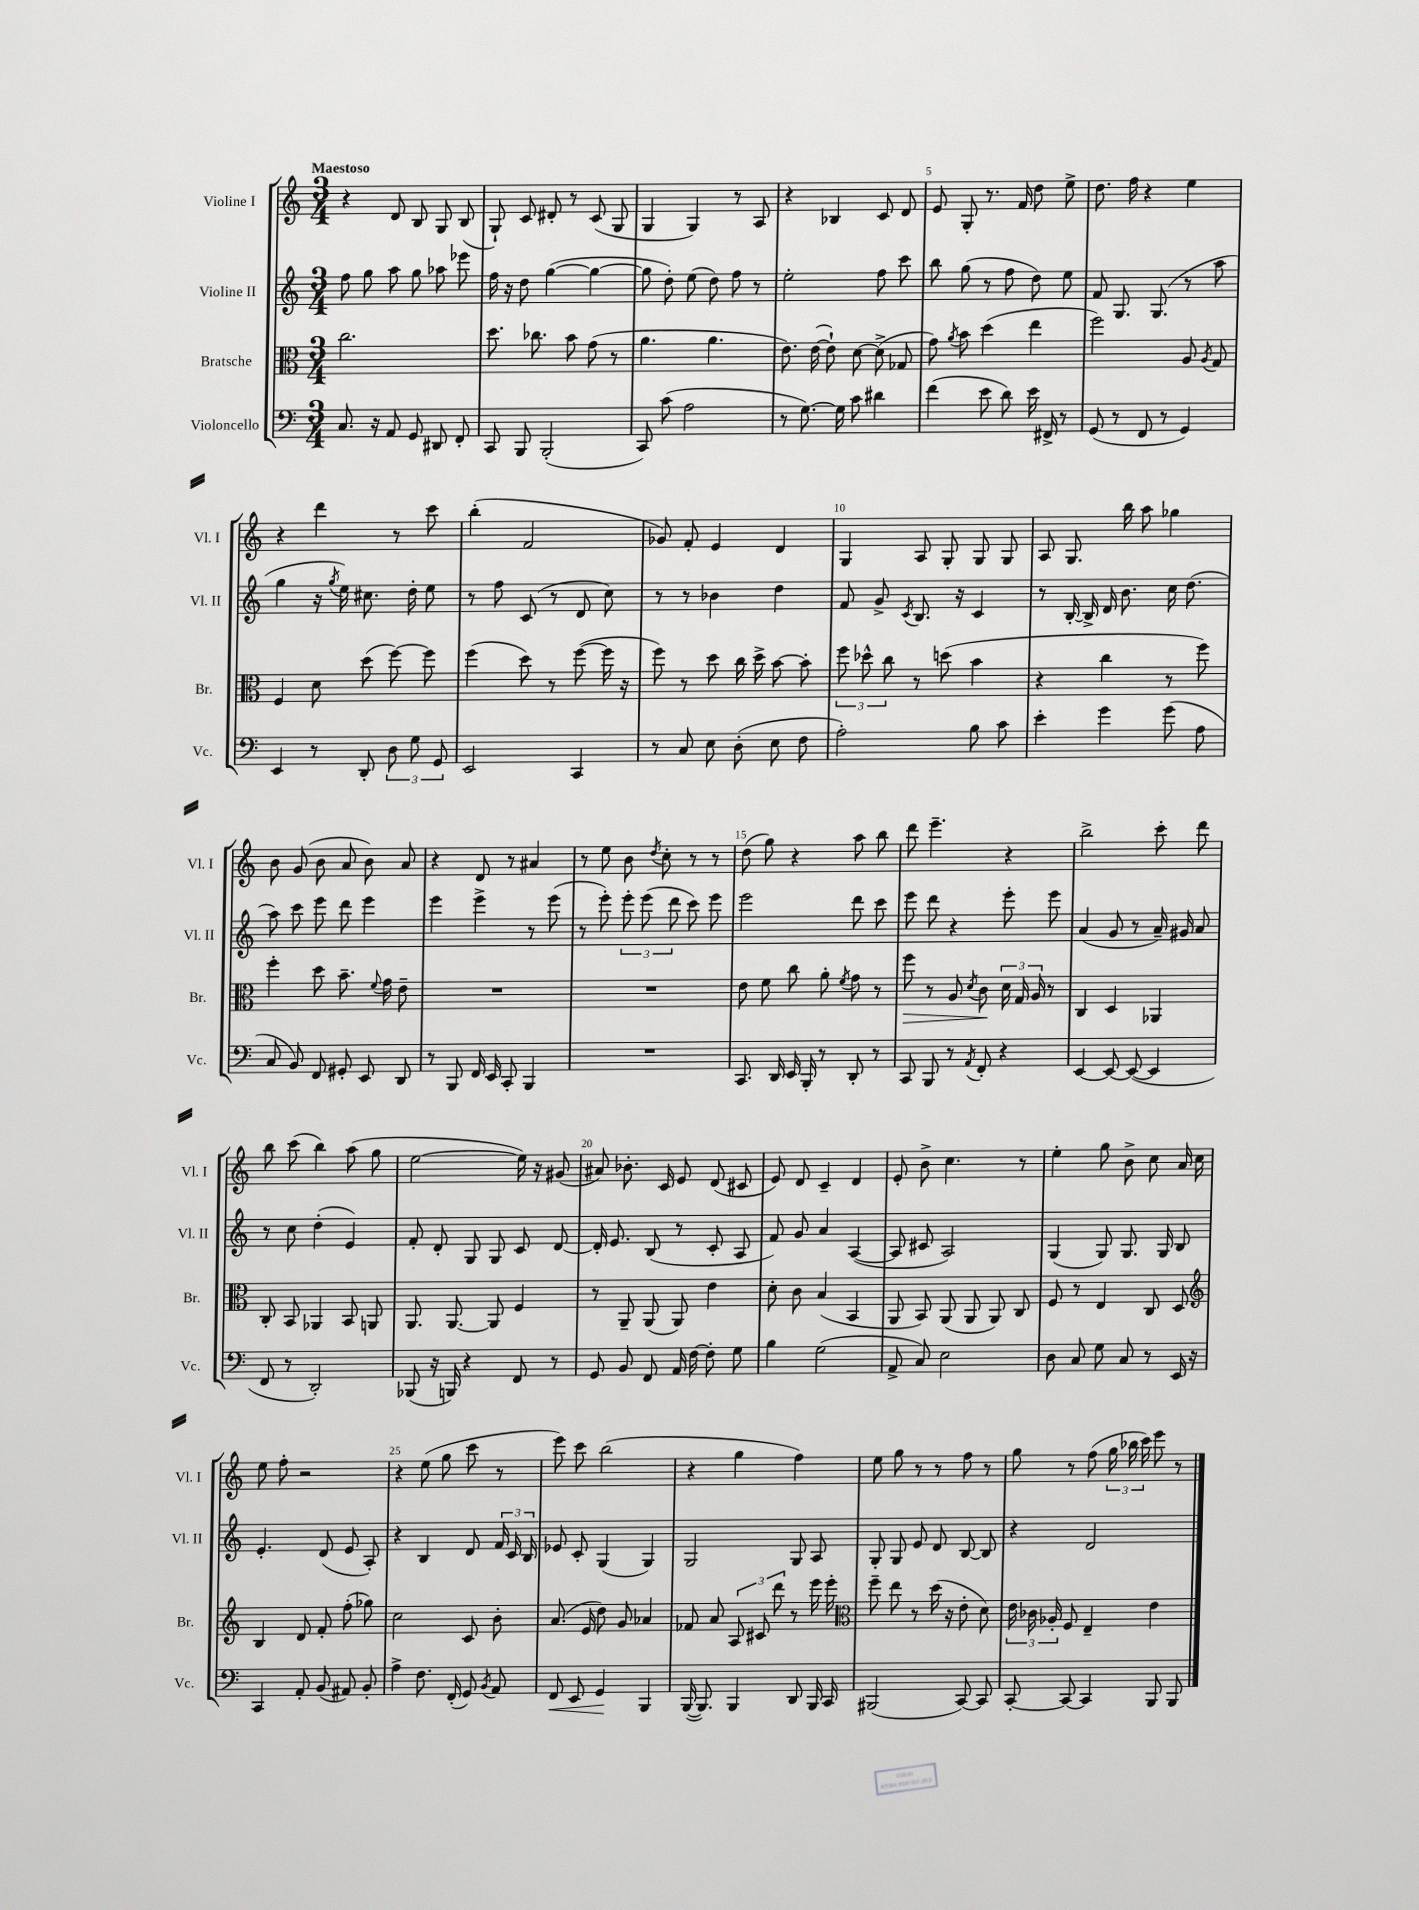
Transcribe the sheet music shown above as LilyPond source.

<<
\new StaffGroup <<
\new Staff = "s0" \with { instrumentName = "Violine I" shortInstrumentName = "Vl. I" } {
    \clef treble \key c \major \numericTimeSignature \time 3/4 \tempo "Maestoso"
    \autoBeamOff r4 d'8 b8 g8 b8( |
    g8-!) c'8 dis'8-. r8 c'8( g8 |
    g4 g4) r8 a8 |
    r4 bes4 c'8 d'8 |
    e'8 g8-. r8. f'16 d''8 e''8-> |
    d''8. f''16 r4 e''4 |
    r4 d'''4 r8 c'''8 |
    b''4-.( f'2 |
    ges'8) f'8-. e'4 d'4 |
    g4 a8 g8-. g8 g8 |
    a8 g8. b''16 a''8 ges''4 |
    b'8 g'8( b'8 a'8 b'8) a'8 |
    r4 d'8 r8 ais'4 |
    r8 e''8 b'8 \acciaccatura { d''8 } c''8-. r8 r8 |
    d''8( g''8) r4 a''8 b''8 |
    d'''8 e'''4.-- r4 |
    b''2-> c'''8-. d'''8 |
    b''8 c'''8( b''4) a''8( g''8 |
    e''2~ e''16) r16 gis'8( |
    ais'8) bes'8.-. c'16 e'8 d'8( cis'8 |
    e'8) d'8 c'4-- d'4 |
    e'8-. b'8-> c''4. r8 |
    e''4-. g''8 b'8-> c''8 a'16 c''16 |
    e''8 f''8-. r2 |
    r4 e''8( g''8 c'''8 r8 |
    e'''8) c'''8 b''2( |
    r4 g''4 f''4) |
    e''8 g''8 r8 r8 f''8 r8 |
    g''8 r8 f''8( \tuplet 3/2 { g''16 bes''16 c'''16) } e'''8 r8 \bar "|." |
}
\new Staff = "s1" \with { instrumentName = "Violine II" shortInstrumentName = "Vl. II" } {
    \clef treble \key c \major \numericTimeSignature \time 3/4
    \autoBeamOff f''8 g''8 a''8 g''8 aes''8 ees'''8 |
    f''16 r16 d''8 g''4~( g''4~ |
    g''8 d''8-.) e''8( d''8) f''8 r8 |
    e''2-. f''8 c'''8 |
    b''8 g''8( r8 f''8 d''8) e''8 |
    f'8 g8. g8.( r8 a''8 |
    g''4 r16 \acciaccatura { g''8 } e''16) cis''8. d''16-. e''8 |
    r8 f''8 c'8( r8 d'8 c''8) |
    r8 r8 bes'4 d''4 |
    f'8 g'8-> \acciaccatura { c'8 } b8. r16 c'4 |
    r8 b16~-. b16-> d'16 b'8. c''16 d''8.( |
    a''8) c'''8 e'''8 d'''8 e'''4 |
    e'''4 e'''4-> r8 e'''8( |
    r8 e'''8-.) \tuplet 3/2 { e'''8-. e'''8( d'''8 } c'''8) e'''8 |
    e'''2 d'''8 c'''8 |
    e'''8 d'''8 r4 e'''8-. e'''8 |
    a'4( g'8 r8 a'16--) gis'16 a'8 |
    r8 c''8 d''4-.( e'4) |
    f'8-. d'8-. g8 g8 c'8 d'8~ |
    d'16-. e'8. b8( r8 c'8-. a8 |
    f'8) g'8 a'4 a4~( |
    a8 cis'8 a2) |
    g4( g8) g8. g16 b8 |
    e'4.-. d'8( e'8 a8-.) |
    r4 b4 d'8 \tuplet 3/2 { f'16 c'16 b16 } |
    ees'8 c'8-. g4( g4) |
    g2 g8 a8 |
    g8-. g8 e'8 d'8 b8~ b8 |
    r4 d'2 \bar "|." |
}
\new Staff = "s2" \with { instrumentName = "Bratsche" shortInstrumentName = "Br." } {
    \clef alto \key c \major \numericTimeSignature \time 3/4
    \autoBeamOff c''2. |
    d''8. ces''8. b'8 g'8( r8 |
    a'4. a'4. |
    e'8.) e'16~( e'8-!) d'8~ d'8->( ges8 |
    g'8) \acciaccatura { a'8 } b'8 d''4( e''4 |
    f''2) a8 \acciaccatura { a8 } g8 |
    f4 d'8 d''8( f''8~) f''8 |
    f''4( d''8) r8 f''8~( f''16 r16 |
    f''8) r8 d''8 c''16 d''16-> b'8~ b'8-. |
    \tuplet 3/2 { f''8 des''8-^ c''8 } r8 d''8( b'4 |
    r4 c''4 r8 f''8) |
    f''4-. d''8 b'8.-- \appoggiatura { f'8 } g'16 e'8-- |
    R2. |
    R2. |
    e'8 f'8 c''8 a'8-. \acciaccatura { f'8 } g'8 r8 |
    f''8\> r8 a8 \acciaccatura { d'8 } c'8\! \tuplet 3/2 { d'16 g16 a16 } r8 |
    c4 d4 aes,4 |
    c8-. b,8 aes,4 b,8 a,8 |
    a,8. a,8.~ a,8 f4 |
    r8 a,8-- a,8( a,8) e'4 |
    d'8-. c'8 b4( b,4 |
    a,8 b,8) a,8( a,8 a,8) c8 |
    f8 r8 e4 c8 d8 |
    \clef treble b4 d'8 f'8-. f''8-.( ges''8) |
    c''2 c'8 b'8-. |
    a'8.( e'16 d''8) g'8 aes'4 |
    fes'8 a'8 \tuplet 3/2 { a8 cis'8 d'''8 } r8 e'''16 e'''16-. |
    \clef alto f''8-- e''8 r8 d''16( r16 e'8-. d'8) |
    \tuplet 3/2 { e'16 ces'16 aes16-. } f8 e4-- e'4 \bar "|." |
}
\new Staff = "s3" \with { instrumentName = "Violoncello" shortInstrumentName = "Vc." } {
    \clef bass \key c \major \numericTimeSignature \time 3/4
    \autoBeamOff c8. r16 a,8 g,8 dis,8 f,8-. |
    c,8 b,,8 b,,2-.( |
    c,8) c'8( a2 |
    r8 g8.~) g16 c'8 dis'4 |
    f'4( e'8 d'8) e'16 fis,16-> r8 |
    g,8( r8 f,8 r8 g,4) |
    e,4 r8 d,8-. \tuplet 3/2 { d8 g8 g,8 } |
    e,2 c,4 |
    r8 c8 e8 d8-.( e8 f8 |
    a2-.) b8 c'8 |
    e'4-. g'4 g'8( a8 |
    c8 b,8) f,8 gis,8-. e,8 d,8 |
    r8 b,,8 f,16 e,16 c,8-. b,,4 |
    R2. |
    c,8. d,16 e,16 b,,16-. r8 d,8-. r8 |
    c,8 b,,8 r8 \acciaccatura { a,8 } f,8-. r4 |
    e,4~ e,8~ e,8~( e,4 |
    f,8 r8 d,2-.) |
    bes,,8( r16 b,,16) r4 f,8 r8 |
    g,8 b,8 f,8 a,16 f16~ f8-. g8 |
    b4 g2( |
    a,8-> c8) e2 |
    d8 c8 g8 c8 r8 e,16 r16 |
    c,4 a,8-. b,8( ais,8) b,8-. |
    a4-> f8. f,16-.( g,8) \acciaccatura { b,8 } a,8 |
    f,8\< e,8 g,4\! b,,4 |
    b,,16~( b,,8.) b,,4 d,8 b,,16 c,16 |
    bis,,2( c,8~) c,8 |
    c,8~-. c,8~ c,4 b,,8 b,,8 \bar "|." |
}
>>
>>
\layout { \context { \Score \override BarNumber.break-visibility = ##(#f #t #t) barNumberVisibility = #(every-nth-bar-number-visible 5) } }
